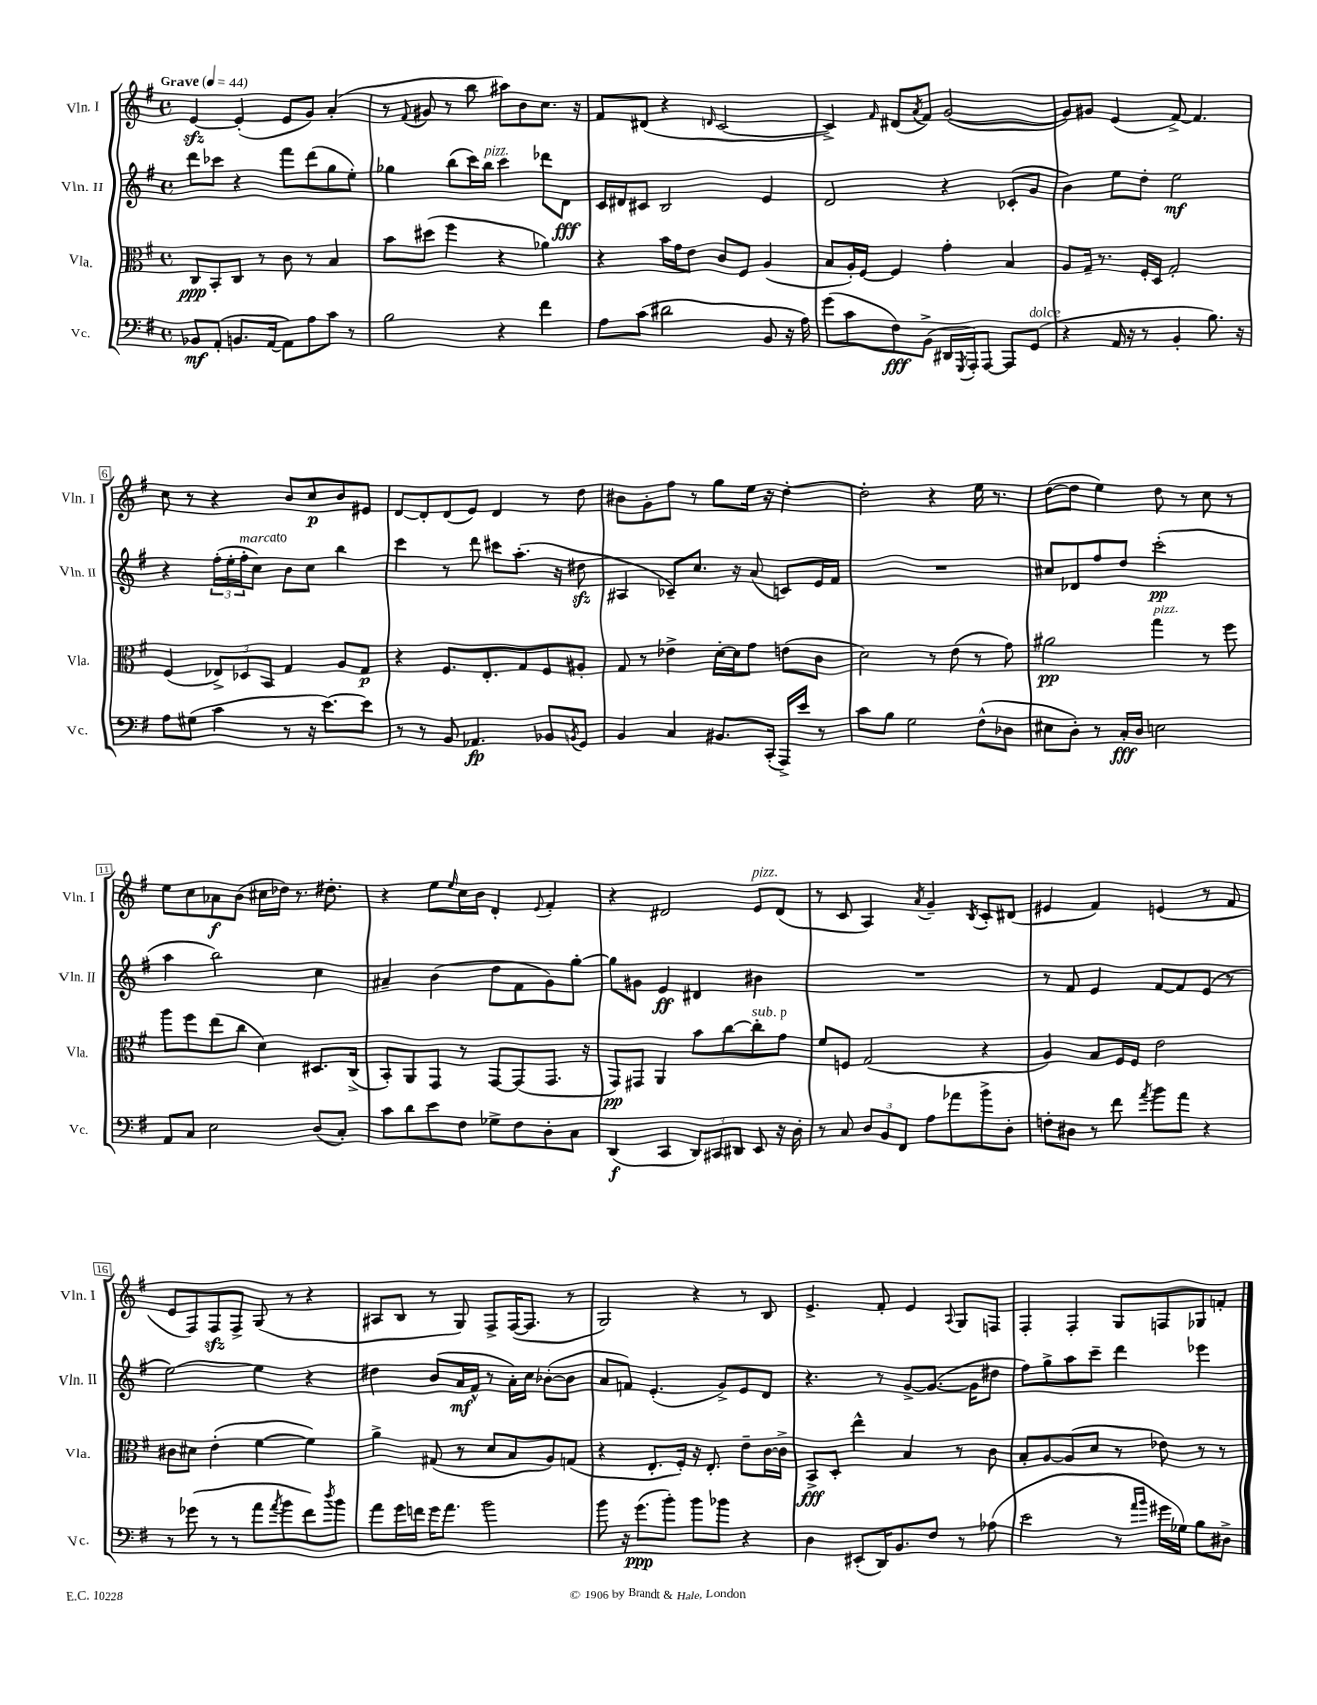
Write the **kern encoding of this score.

**kern	**kern	**kern	**kern
*staff4	*staff3	*staff2	*staff1
*clefF4	*clefC3	*clefG2	*clefG2
*k[f#]	*k[f#]	*k[f#]	*k[f#]
*M4/4	*M4/4	*M4/4	*M4/4
*met(c)	*met(c)	*met(c)	*met(c)
*MM44	*MM44	*MM44	*MM44
8BB-	8C	8ddd	[4e
(8AA'	8BB'	8ccc-	.
8.BB	8C	4r	(4e']
.	8r	.	.
[16AA	.	.	.
8AA])	8c	8fff#	8e
8A	8r	(8ddd	8g)
8c	4B	8gg	(4a'
8r	.	8ee')	.
=	=	=	=
2B	8b	4gg-	8r
.	.	.	8qqf#
.	(8dd#	.	8g#
.	4ff#	(8bb	8r
.	.	16ccc)	8bb
.	.	16bb	.
4r	4r	4ccc	8aa#)
.	.	.	8b
4f#	4a-)	8ddd-	8.cc
.	.	8d	.
.	.	.	16r
=	=	=	=
8A	4r	16c	8f#
.	.	16d#	.
(8c	.	8c#	(8d#
2d#	16b	2B	4r
.	16g	.	.
.	8e	.	.
.	.	.	16qqd
.	8c	.	[2c
.	8F#	.	.
8BB	(4A	4e	.
16r	.	.	.
16A)	.	.	.
=	=	=	=
(8g	8B	2d	4c^])
8c	16A')	.	.
.	[16F#	.	.
.	.	.	16qqf#
8F#)	4F#]	.	(8d#
.	.	.	8qa
(8BB^	.	.	8f#)
16DD#	4g'	4r	([2g
8qGGG	.	.	.
16AAA')	.	.	.
[8AAA	.	.	.
8AAA]	4B	(8c-'	.
(8GG	.	8g	.
=	=	=	=
4r	8A	4b)	8g])
.	16G~	.	8g#
.	8.r	.	.
16AA	.	8ee	(4e
16r	.	.	.
8r	16F#'	8dd'	.
.	16D	.	.
4BB'	2G'	2ee	[8f#^)
.	.	.	4.f#]
8.B)	.	.	.
16r	.	.	.
=	=	=	=
8A	(4F#	4r	8cc
(8G#	.	.	8r
4c	12E-^)	(24ff#'	4r
.	.	24ee'	.
.	12D-	24ff#'	.
.	.	8cc)	.
.	12BB	.	.
8r	4G	8b	8b
16r	.	8cc	8cc
[8.e)	.	.	.
.	8A	4bb	8b
8e]	8G	.	8e#
=	=	=	=
8r	4r	4ccc	[8d
8r	.	.	8d']
8BB	8.F#	8r	(8d
4.AA-	.	8ddd	8e)
.	8.E'	.	.
.	.	8ccc#	4d
.	8G	(8.aa'	.
8BB-	8F#	.	8r
.	.	16r	.
8qBB	.	.	.
8GG	8A#'	8dd#	8dd
=	=	=	=
4BB	8G	4A#	8b#
.	8r	.	8g'
4C	4e-^	8c-~)	8ff#
.	.	8.cc	8r
8.BB#	[16d'	.	8gg
.	16d]	16r	.
.	8g	(8a	16ee
(16CC'	.	.	16r
16AAA^)	(8e	8c)	[4dd'
16e	.	.	.
8r	8c	16e	.
.	.	16f#	.
=	=	=	=
8c	2d)	1r	2dd']
8B	.	.	.
2G	.	.	.
.	8r	.	4r
.	(8e	.	.
(8F#^^	8r	.	16ee
.	.	.	8.r
8D-	8g)	.	.
=	=	=	=
8E#	2a#	8cc#	([8dd
8D')	.	8d-	8dd]
8r	.	8ff#	4ee)
16C'	.	8dd	.
16D	.	.	.
2E	4gg	(2ccc'	8dd
.	.	.	8r
.	8r	.	8cc
.	8ff#	.	8r
=	=	=	=
8AA	8aa	4aa	8ee
8C	8ff#	.	8cc
2E	(8ee	2bb)	8a-
.	8cc	.	(8b
.	4d)	.	16cc#
.	.	.	16dd-)
.	.	.	8.r
(8D	8.D#	4cc	.
.	.	.	8.dd#'
8C')	.	.	.
.	(16C^	.	.
=	=	=	=
8c	8BB')	4a#~	4r
8d	8AA	.	.
8e	8GG	(4b	8ee
.	.	.	16qqee
8F#	8r	.	16cc
.	.	.	16b
8G-^	[8GG	8dd	4d'
8F#	(8GG]	8f#	.
.	.	.	8qqe
8D'	8.GG	8g)	4f#'
8C	.	[8gg'	.
.	16r	.	.
=	=	=	=
(4DD	8GG)	8gg]	4r
.	8GG#	8g#	.
4CC	4AA	4e	2d#
12DD)	8b	4d#	.
12CC#	.	.	.
.	[8cc	.	.
12DD#	.	.	.
8EE	8cc']	4b#	8e
16r	8g	.	(8d#
16D'	.	.	.
=	=	=	=
8r	8f#	1r	8r
8C	8F	.	8c
12D	(2G	.	4A)
12BB	.	.	.
12FF#	.	.	.
.	.	.	8qa
8A	.	.	4g~
8a-	.	.	.
.	.	.	8qB
8b^	4r	.	8c'
8D'	.	.	(8d#
=	=	=	=
8F'	4A)	8r	4e#
8D#	.	8f#	.
8r	8B	4e	4f#)
8f#	16F#	.	.
.	16F#	.	.
8qa	.	.	.
8b	2e	[8f#	(4e
8a	.	8f#]	.
4r	.	(8e	8r
.	.	8r	8f#
=	=	=	=
8r	8c#	[2ee)	8e
(8g-	8d#	.	8F#)
8r	(4e'	.	8F#
8r	.	.	8F#^
8a	[4f#	4ee]	(8G
8qa	.	.	.
8b	.	.	8r
8f#)	4f#])	4r	4r
8qdd	.	.	.
8b	.	.	.
=	=	=	=
8a	4a^	4dd#	8A#
16g	.	.	8B
16f	.	.	.
16g	(8G#	(8b	8r
8.a	.	.	.
.	8r	16a	8G)
.	.	16f#^^	.
2b	8d	8r	8F#^
.	8B	16a')	([16F#
.	.	16cc	8.F#]
.	8A)	([8b-'	.
.	(8G	8b-]	8r
=	=	=	=
8b	4r	8a	2G)
16r	.	8f)	.
(8.g	.	.	.
.	8.E'	(4.e'	.
8b')	.	.	.
.	16F#')	.	.
8b	16r	.	4r
.	8.E'	.	.
8b-	.	8g^)	.
4r	8e~	8e	8r
.	[16c	8d	8B
.	16c^]	.	.
=	=	=	=
4D	8BB^	4.r	4.e^
.	8D'	.	.
(8EE#'	4ee^^	.	.
16DD)	.	8r	8f#'
8.BB	.	.	.
.	4B	[8g^	4e
8F#	.	(8.g_	.
.	.	.	8qqA
8r	8r	.	8G
.	.	16g]	.
(8A-	8c	8dd#	8F
=	=	=	=
2e	8B'	8ff#)	4F#'
.	[8A	8gg^	.
.	(8A]	8aa	4F#'
.	8d	8ccc~	.
8r	8r	4ddd	8G
16qqa	.	.	.
16qqb	.	.	.
16g#	8e-)	.	8F
16G-)	.	.	.
8B	8r	4eee-	8G-
8D#^	8r	.	8f'
==	==	==	==
*-	*-	*-	*-
